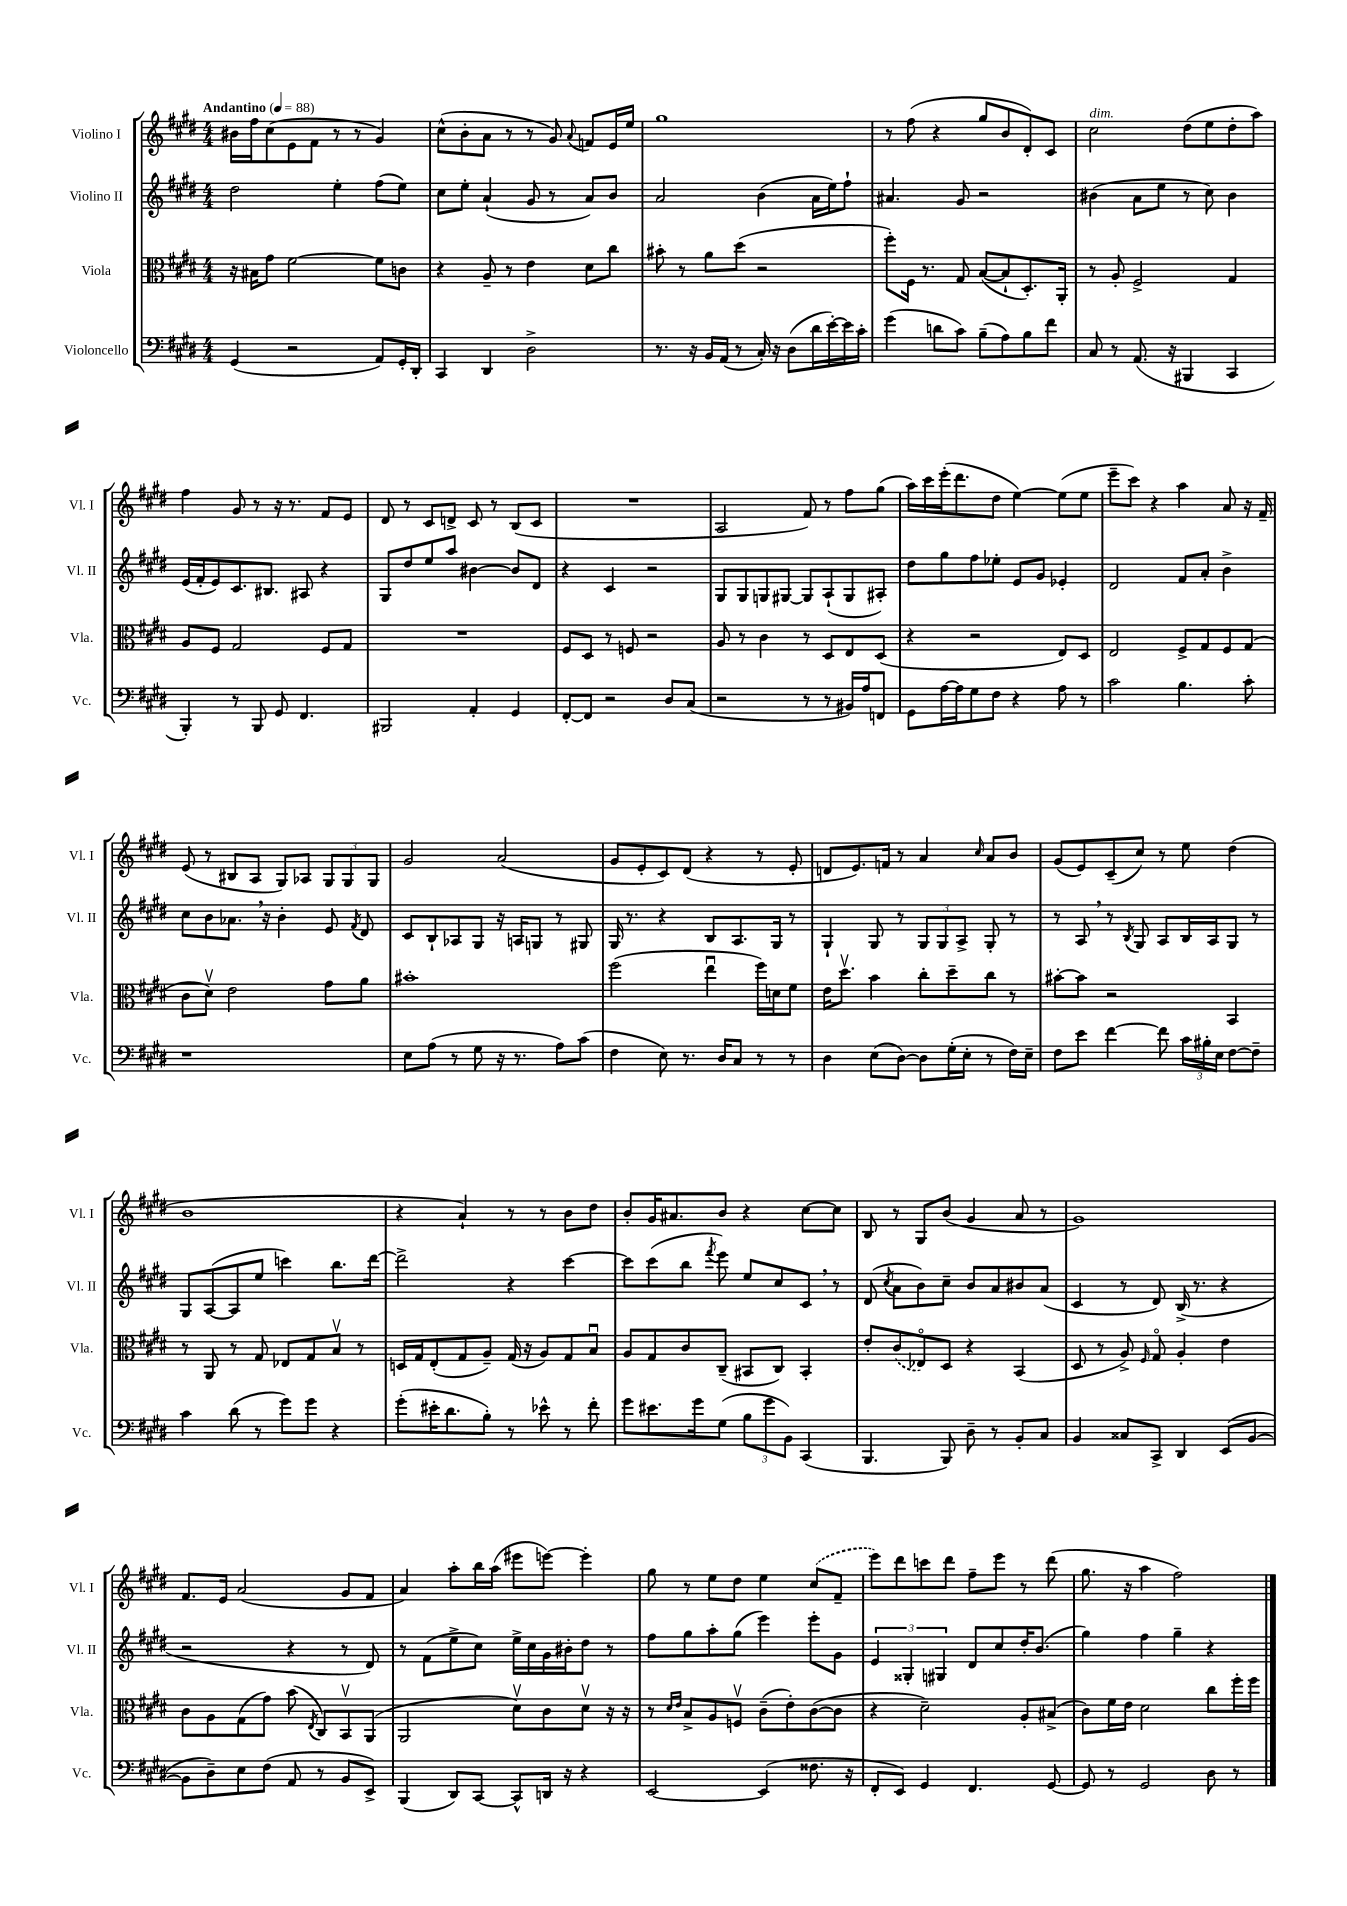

**kern	**kern	**kern	**kern
*part4	*part3	*part2	*part1
*staff4	*staff3	*staff2	*staff1
*I"Violoncello	*I"Viola	*I"Violino II	*I"Violino I
*I'Vc.	*I'Vla.	*I'Vl. II	*I'Vl. I
*clefF4	*clefC3	*clefG2	*clefG2
*k[f#c#g#d#]	*k[f#c#g#d#]	*k[f#c#g#d#]	*k[f#c#g#d#]
*M4/4	*M4/4	*M4/4	*M4/4
*MM88	*MM88	*MM88	*MM88
=1	=1	=1	=1
!	!	!	!LO:TX:a:B:t=Andantino
(4GG#/	16r	2dd#\	16b#X\LL
.	16B#X\KL	.	16ff#\J
.	8g#\J	.	(8cc#\
2r	[2f#\	.	8e\
.	.	.	8f#\J
.	.	4ee'\	8r
.	.	.	8r
8AA/L)	8f#\L]	(8ff#\L	4g#/)
16GG#'/L	8cn\J	8ee\J)	.
16DD#'/JJ	.	.	.
=2	=2	=2	=2
4CC#/	4r	8cc#\L	(8cc#^^\L
.	.	8ee'\J	8b'\
4DD#/	8A~/	(4a`/	8a\J
.	8r	.	8r
2D#^\	4e\	8g#/	8r
.	.	8r	8g#/)
.	.	.	8qqa/
.	8d#\L	8a/L)	8fn/L
.	8cc#\J	8b/J	16e/L
.	.	.	16ee/JJ
=3	=3	=3	=3
8.r	8b#X'\	2a/	1gg#
.	8r	.	.
16r	.	.	.
16BB/LL	8a\L	.	.
(16AA/JJ	.	.	.
8r	(8dd#\J	.	.
16C#'/)	2r	(4b\	.
16r	.	.	.
(8D#\L	.	.	.
16d#\L	.	16a\LL	.
[16e'\)	.	16ee\J)	.
16e\]	.	8ff#`\J	.
16c#'\JJ	.	.	.
=4	=4	=4	=4
(4g#\	8ff#'\L)	4.a#X/	8r
.	16F#\Jk	.	(8ff#\
.	8.r	.	.
8dn\L	.	.	4r
8c#\J)	8G#/	8g#/	.
(8B~\L	([8B/L	2r	8gg#/L
8A\)	8B`/]	.	8b/
8B\	8.D#'/)	.	8d#'/)
8f#\J	.	.	8c#/J
.	16AA'/Jk	.	.
=5	=5	=5	=5
!	!	!	!LO:TX:a:i:t=dim.
8C#/	8r	(4b#X\	2cc#\
8r	8A'/	.	.
(8.AA/	2F#^/	8a\L	.
.	.	8ee\J	.
16r	.	.	.
4BBB#X/	.	8r	(8dd#\L
.	.	8cc#\)	8ee\
4CC#/	4G#/	4b#\	8dd#'\
.	.	.	8aa\J)
!!LO:LB:g=z
=6	=6	=6	=6
4BBB'/)	8A/L	(16e/LL	4ff#\
.	.	16f#'/J	.
.	8F#/J	8e/)	.
8r	2G#/	8.c#/	8g#/
8BBB/	.	.	8r
.	.	8.B#X/J	.
8GG#/	.	.	16r
.	.	.	8.r
4.FF#/	.	8A#X/	.
.	8F#/L	4r	8f#/L
.	8G#/J	.	8e/J
=7	=7	=7	=7
2BBB#X/	1r	8G#/L	8d#/
.	.	8dd#/	8r
.	.	8ee/	8c#/L
.	.	8aa/J	8dn^/J
4AA'/	.	[4b#X\	8c#/
.	.	.	8r
4GG#/	.	8b#/L]	(8B/L
.	.	8d#/J	8c#/J
=8	=8	=8	=8
[8FF#'/L	8F#/L	4r	1r
8FF#/J]	8D#/J	.	.
2r	8r	4c#/	.
.	8Fn/	.	.
.	2r	2r	.
8D#/L	.	.	.
(8C#/J	.	.	.
=9	=9	=9	=9
2r	8A/	8G#/L	2A/
.	8r	8G#/	.
.	4c#\	8Gn/	.
.	.	[8G#X/J	.
8r	8r	8G#/L]	8f#/)
8r	8D#/L	(8A`/	8r
16BB#X/LL)	8E/	8G#/	8ff#\L
16A/J	.	.	.
8FFn/J	(8D#/J	8A#X'/J)	(8gg#\J
=10	=10	=10	=10
8GG#\L	4r	8dd#\L	16aa\LL)
.	.	.	16ccc#\
[16A\L	.	8gg#\	(16eee'\J
16A\J]	.	.	8.ddd#\
8G#\	2r	8ff#\	.
8F#\J	.	8ee-X'\J	8dd#\J
4r	.	8e/L	[4ee\)
.	.	8g#/J	.
8A\	8E/L)	4e-X'/	(8ee\L]
8r	8D#/J	.	8ee\J
=11	=11	=11	=11
2c#\	2E/	2d#/	8eee~\L
.	.	.	8ccc#\J)
.	.	.	4r
4.B\	8F#^/L	8f#/L	4aa\
.	8G#/	8a'/J	.
.	8F#/	4b^\	8a/
8c#'\	(8G#/J	.	16r
.	.	.	16f#~/
!!LO:LB:g=z
=12	=12	=12	=12
1r	8c#\L	8cc#\L	(8e/
.	8d#v\J)	8b\	8r
.	2e\	8.a-X,\J	8B#X/L
.	.	.	8A/J
.	.	16r	.
.	.	4b'\	8G#/L)
.	.	.	8A-X/J
.	8g#\L	8e/	12G#/L
.	.	.	12G#/
.	.	8qf#/	.
.	8a\J	8d#/	.
.	.	.	12G#/J
=13	=13	=13	=13
8E\L	1b#X'	8c#/L	2g#/
(8A\J	.	8B`/	.
8r	.	8A-X/	.
8G#\	.	8G#/J	.
16r	.	16r	(2a/
8.r	.	16An/KL	.
.	.	8Gn/J	.
8A\L)	.	8r	.
(8c#\J	.	8G#X/	.
=14	=14	=14	=14
4F#\	(2ff#\	16G#/	8g#/L
.	.	8.r	.
.	.	.	8e'/
8E\)	.	4r	8c#/)
8.r	.	.	(8d#/J
.	4eeu\	8B/L	4r
16D#/KL	.	.	.
8C#/J	.	8.A/	.
8r	16ff#\LL)	.	8r
.	16dn\J	16G#/Jk	.
8r	8f#\J	8r	8e'/
=15	=15	=15	=15
4D#\	16e\KL	4G#`/	8dn/L
.	8.dd#v\J	.	.
.	.	.	8.e/)
(8E\L	4b\	8G#/	.
.	.	.	16fn/Jk
[8D#\J)	.	8r	8r
8D#\L]	8cc#'\L	12G#/L	4a/
.	.	12G#/	.
(16G#'\L	8dd#~\	.	.
.	.	12A^/J	.
16E'\JJ	.	.	.
.	.	.	16qqcc#/
8r	8cc#\J	8G#'/	8a/L
16F#\LL)	8r	8r	8b/J
16E~\JJ	.	.	.
=16	=16	=16	=16
8F#\L	[8b#X'\L	8r	(8g#/L
8e\J	8b#\J]	8A,/	8e/)
[4f#\	2r	8r	(8c#~/
.	.	8qB/	.
.	.	8G#/	8cc#/J)
8f#\]	.	8A/L	8r
24c#\LL	.	16B/L	8ee\
24B#X'\	.	.	.
.	.	16A/J	.
24E\JJ	.	.	.
[8F#\L	4BB/	8G#/J	(4dd#\
8F#~\J]	.	8r	.
!!LO:LB:g=z
=17	=17	=17	=17
4c#\	8r	8G#/L	1b
.	8AA/	([8A/	.
(8d#\	8r	8A/]	.
8r	8G#/	8ee/J	.
8g#\L)	8E-X/L	4cccn\)	.
8g#\J	8G#/	.	.
4r	8Bv/J	8.bb\L	.
.	8r	.	.
.	.	[16ddd#\Jk	.
=18	=18	=18	=18
(8g#'\L	16Dn/LL	2ddd#^\]	4r
.	16G#/J	.	.
16e#X'\K	(8E'/	.	.
8.d#\	.	.	.
.	8G#/	.	4a`/)
8B'\J)	8A~/J)	.	.
8r	(16G#/	4r	8r
.	16r	.	.
8e-X^^\	8A/L)	.	8r
8r	8G#/	[4ccc#\	8b\L
8f#'\	8Bu/J	.	8dd#\J
=19	=19	=19	=19
8g#\L	8A/L	8ccc#\L]	8b'/L
8.e#X\	8G#/	(8ccc#\	16g#/K
.	.	.	8.a#X/
.	8c#/	8bb\J	.
16g#\k	.	.	.
.	.	8qfff#/	.
(8G#\J	(8C#~/J	8eee\)	8b/J
12B\L	8BB#X/L	8ee/L	4r
12g#\	.	.	.
.	8C#/J)	8cc#/	.
12BB\J)	.	.	.
(4CC#/	4BB#'/	8c#,/J	[8cc#\L
.	.	8r	8cc#\J]
=20	=20	=20	=20
4.BBB/	8e'/L	(8d#/	8B/
.	.	8qcc#/	.
.	(8c#/	8a\L	8r
.	8E-X/)	8b\)	8G#/L
8BBB/)	8D#/J	8cc#~\J	(8b/J
8D#~\	4r	8b/L	4g#/
8r	.	8a/	.
8BB'/L	(4BB/	8b#X/	8a/
8C#/J	.	(8a/J	8r
=21	=21	=21	=21
4BB/	8D#/	4c#/	1g#)
.	8r	.	.
8C##X/L	8A^/)	8r	.
.	16qqF#/	.	.
8CC#^/J	8G#/	8d#/)	.
4DD#/	4A'/	(16B^/	.
.	.	8.r	.
(8EE/L	4e\	4r	.
[8BB/J	.	.	.
!!LO:LB:g=z
=22	=22	=22	=22
8BB\L]	8c#\L	2r	8.f#/L
8D#~\)	8A\	.	.
.	.	.	16e/Jk
8E\	(8G#\	.	(2a/
(8F#\J	8g#\J)	.	.
8AA/	(8b\	4r	.
.	8qE/	.	.
8r	8C#/L)	.	.
8BB/L	8BBv/	8r	8g#/L
8EE^/J)	(8AA/J	8d#/)	8f#/J
=23	=23	=23	=23
(4BBB/	2AA/	8r	4a/)
.	.	(8f#\L	.
8DD#/L)	.	8ee^\	8aa'\L
[8CC#/J	.	8cc#\J)	16bb\L
.	.	.	(16aa\JJ
8CC#^^/L]	8d#v\L)	16ee^\LL	8eee#X\L
.	.	16cc#\	.
16DDn/Jk	8c#\	16g#\	[8eeen\J)
16r	.	16b#X'\J	.
4r	8d#v\J	8dd#\J	4eee'\]
.	16r	8r	.
.	16r	.	.
=24	=24	=24	=24
[2EE/	8r	8ff#\L	8gg#\
.	16qqd#/LL	.	.
.	16qqe/JJ	.	.
.	8B^/L	8gg#\	8r
.	8A/	8aa'\	8ee\L
.	8Fnv/J	(8gg#\J	8dd#\J
(4EE/]	(8c#~\L	4eee\)	4ee\
.	8e'\)	.	.
8.F##X\	([8c#\	8eee'\L	(8cc#/L
.	8c#\J]	8g#\J	8f#~/J
16r	.	.	.
=25	=25	=25	=25
8FF#'/L	4r	6e/	8eee\L)
8EE/J)	.	.	8ddd#\
.	.	6G##X'/	.
4GG#/	2d#~\)	.	8cccn\
.	.	6G#X/	.
.	.	.	8ddd#\J
4.FF#/	.	8d#/L	8ff#~\L
.	.	8cc#/	8eee\J
.	8A'/L	16dd#'/K	8r
.	.	(8.b/J	.
[8GG#/	(8B#X^/J	.	(8ddd#\
=26	=26	=26	=26
8GG#/]	8c#\L)	4gg#\)	8.gg#\
8r	16f#\L	.	.
.	16e\JJ	.	16r
2GG#/	2d#\	4ff#\	4aa\
.	.	4gg#~\	2ff#\)
8D#\	8cc#\L	4r	.
8r	16ff#'\L	.	.
.	16ff#\JJ	.	.
==	==	==	==
*-	*-	*-	*-
